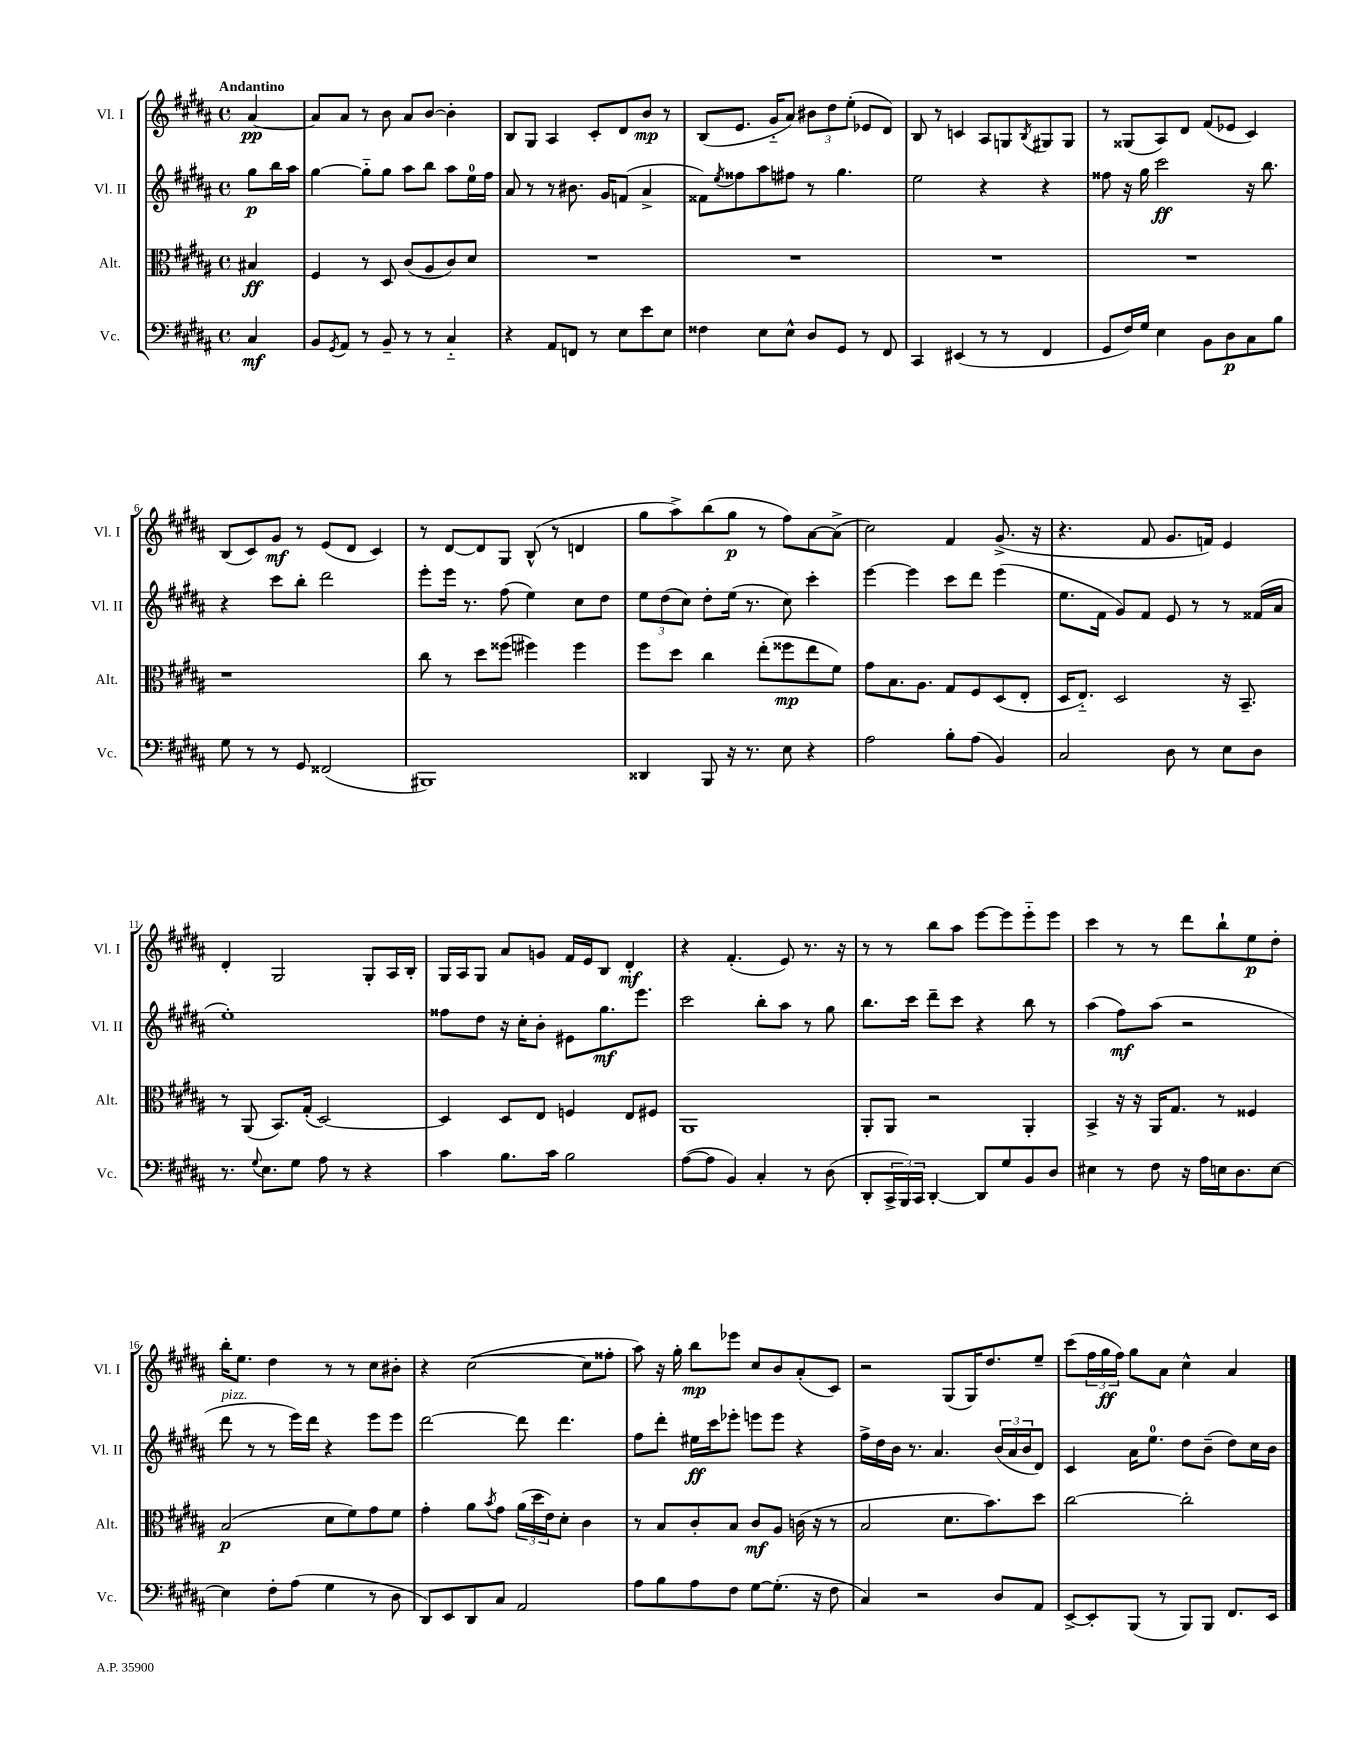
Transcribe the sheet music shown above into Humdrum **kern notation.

**kern	**kern	**kern	**kern
*staff4	*staff3	*staff2	*staff1
*clefF4	*clefC3	*clefG2	*clefG2
*k[f#c#g#d#a#]	*k[f#c#g#d#a#]	*k[f#c#g#d#a#]	*k[f#c#g#d#a#]
*M4/4	*M4/4	*M4/4	*M4/4
*met(c)	*met(c)	*met(c)	*met(c)
4C#/	4B#/	8gg#\L	[4a#/
.	.	16bb\L	.
.	.	16aa#\JJ	.
=	=	=	=
8BB/L	4F#/	[4gg#\	8a#/]L
8qGG#/	.	.	.
8AA#/J	.	.	8a#/J
8r	8r	8gg#'~\]L	8r
8BB~/	8D#/	8gg#\J	8b\
8r	(8c#/L	8aa#\L	8a#/L
8r	8A#/	8bb\J	[8b/J
4C#'~/	8c#/)	8aa#\L	4b'\]
.	8d#/J	16ee\L	.
.	.	16ff#\JJ	.
=	=	=	=
4r	1r	8a#/	8B/L
.	.	8r	8G#/J
8AA#/L	.	8r	4A#/
8FF/J	.	8.b#\	.
8r	.	.	8c#'/L
.	.	16g#/LK	.
8E\L	.	(8f/J	8d#/
8e\	.	4a#^/	8b/J
8E\J	.	.	8r
=	=	=	=
4F##\	1r	8f##\L)	(8B/L
.	.	8qee/	.
.	.	8ff##\	8.e/J
8E\L	.	8aa#\	.
.	.	.	16g#'~/LK
8E^^\J	.	8ff#\J	8a#/J)
8D#/L	.	8r	12b#\L
.	.	.	12dd#\
8GG#/J	.	4.gg#\	.
.	.	.	(12ee'\J
8r	.	.	8e-/L
8FF#/	.	.	8d#/J)
=	=	=	=
4CC#/	1r	2ee\	8B/
.	.	.	8r
(4EE#/	.	.	4c/
8r	.	4r	8A#/L
8r	.	.	8G/
.	.	.	8qB/
4FF#/	.	4r	8G#/
.	.	.	8G#/J
=	=	=	=
8GG#/L	1r	8ff##\	8r
16F#/L)	.	16r	(8G##/L
16G#/JJ	.	16gg#\	.
4E\	.	2ccc#\	8A#/)
.	.	.	8d#/J
8BB\L	.	.	(8f#/L
8D#\	.	.	8e-/J
8C#\	.	16r	4c#/)
.	.	8.bb\	.
8B\J	.	.	.
=	=	=	=
8G#\	1r	4r	(8B/L
8r	.	.	8c#/)
8r	.	8ccc#\L	8g#/J
8GG#/	.	8bb'\J	8r
(2FF##/	.	2ddd#\	(8e/L
.	.	.	8d#/J
.	.	.	4c#/)
=	=	=	=
1BBB#)	8cc#\	8eee'\L	8r
.	8r	16eee\Jk	[8d#/L
.	.	8.r	.
.	8dd#\L	.	8d#/]
.	(8ff##\J	(8ff#\	8G#/J
.	4ff#\)	4ee\)	(8B^^/
.	.	.	8r
.	4ff#\	8cc#\L	4d/
.	.	8dd#\J	.
=	=	=	=
4DD##/	8ff#\L	12ee\L	8gg#\L
.	.	(12dd#\	.
.	8dd#\J	.	8aa#^\)
.	.	12cc#\J)	.
8BBB/	4cc#\	8dd#'\L	(8bb\
16r	.	(16ee\Jk	8gg#\J
8.r	.	8.r	.
.	(8ee'\L	.	8r
8E\	8ff##\	8cc#\)	8ff#\L)
4r	8ee\	4ccc#'\	[8a#\
.	8f#\J)	.	(8a#^\]J
=	=	=	=
2A#\	8g#\L	[4eee\	2cc#\)
.	8.B\	.	.
.	.	4eee\]	.
.	8.A#\J	.	.
8B'\L	8G#/L	8ccc#\L	4f#/
(8A#\J	8F#/	8ddd#\J	.
4BB/)	(8D#/	(4eee\	(8.g#^/
.	8E'/J	.	.
.	.	.	16r
=	=	=	=
2C#/	16D#/LK	8.ee\L	4.r
.	8.E'~/J)	.	.
.	.	16f#\Jk	.
.	2D#/	8g#/L)	.
.	.	8f#/J	8f#/
8D#\	.	8e/	8.g#/L
8r	.	8r	.
.	.	.	16f/Jk)
8E\L	16r	8r	4e/
.	8.BB~/	.	.
8D#\J	.	(16f##/LL	.
.	.	16a#/JJ	.
=	=	=	=
8.r	8r	1ee')	4d#'/
.	(8AA#/	.	.
8qqG#/	.	.	.
8.E\L	.	.	.
.	8.BB/L)	.	2G#/
8G#\J	.	.	.
.	(16G#'/Jk	.	.
8A#\	[2D#/)	.	.
8r	.	.	.
4r	.	.	8G#'/L
.	.	.	16A#/L
.	.	.	16B'/JJ
=	=	=	=
4c#\	4D#/]	8ff##\L	16G#/LL
.	.	.	16A#/J
.	.	8dd#\J	8G#/J
8.B\L	8D#/L	16r	8a#/L
.	.	16cc#'\LK	.
.	8E/J	8b'\J	8g/J
16c#\Jk	.	.	.
2B\	4F/	8e#\L	16f#/LL
.	.	.	16e/J
.	.	8.gg#\	8B/J
.	8E/L	.	4d#'/
.	.	8.eee\J	.
.	8F#/J	.	.
=	=	=	=
([8A#\L	1AA#	2ccc#\	4r
8A#\]J	.	.	.
4BB/)	.	.	(4.f#'/
4C#'/	.	8bb'\L	.
.	.	8aa#\J	8e/)
8r	.	8r	8.r
(8D#\	.	8gg#\	.
.	.	.	16r
=	=	=	=
8DD#'/L	8AA#'/L	8.bb\L	8r
24CC#^/L	8AA#/J	.	8r
24BBB/)	.	.	.
.	.	16ccc#\Jk	.
24CC#/JJ	.	.	.
[4DD#'/	2r	8ddd#~\L	8bb\L
.	.	8ccc#\J	8aa#\J
8DD#/]L	.	4r	[8eee\L
8G#/	.	.	8eee\]
8BB/	4AA#'/	8bb\	8eee'~\
8D#/J	.	8r	8eee\J
=	=	=	=
4E#\	4BB^/	(4aa#\	4ccc#\
8r	16r	8ff#\L)	8r
.	16r	.	.
8F#\	16AA#/LK	(8aa#\J	8r
.	8.G#/J	.	.
16r	.	2r	8ddd#\L
16A#\LL	.	.	.
16E\J	8r	.	8bb`\
8.D#\	.	.	.
.	4F##/	.	8ee\
[8E\J	.	.	8dd#'\J
=	=	=	=
4E\]	(2B/	8ddd#\	16bb'\LK
.	.	.	8.ee\J
.	.	8r	.
8F#'\L	.	8r	4dd#\
(8A#\J	.	16eee\LL)	.
.	.	16ddd#\JJ	.
4G#\	8d#\L	4r	8r
.	8f#\)	.	8r
8r	8g#\	8eee\L	8cc#\L
8D#\	8f#\J	8eee\J	8b#'\J
=	=	=	=
8DD#/L)	4g#'\	[2ddd#\	4r
8EE/	.	.	.
8DD#/	8a#\L	.	([2cc#\
.	8qb/	.	.
8C#/J	8g#\J	.	.
2AA#/	(24a#\LL	8ddd#\]	.
.	24dd#\	.	.
.	24e\J)	.	.
.	8d#'\J	4.ddd#\	.
.	4c#\	.	8cc#\]L
.	.	.	8ff##'\J
=	=	=	=
8A#\L	8r	8ff#\L	8aa#\)
8B\	8B/L	8ddd#'\J	16r
.	.	.	16gg#'\
8A#\	8c#'/	16ee#\LL	8bb\L
.	.	16ccc#\J	.
8F#\J	8B/J	8eee-'\J	8eee-\J
[8G#\L	8c#/L	8eee\L	8cc#/L
(8.G#'\]J	8A#/J	8eee\J	8b/
.	(16c\	4r	(8a#'/
16r	16r	.	.
8F#\	8r	.	8c#/J)
=	=	=	=
4C#/)	2B/	16ff#^\LL	2r
.	.	16dd#\	.
.	.	16b\JJ	.
.	.	8.r	.
2r	.	.	.
.	.	4.a#/	.
.	8.d#\L	.	(8G#/L
.	.	.	16G#/K)
.	8.b\)	.	8.dd#/
8D#/L	.	(24b/LL	.
.	.	24a#/	.
.	.	24b/J	.
8AA#/J	8dd#\J	8d#/J)	8ee~/J
=	=	=	=
[8EE^/L	[2cc#\	4c#/	(8ccc#\L
8EE'/]	.	.	24ff#\L
.	.	.	24gg#\
.	.	.	24ff#\JJ)
(8BBB/J	.	16a#\LK	8gg#\L
.	.	8.ee\J	.
8r	.	.	8a#\J
8BBB/L)	2cc#'\]	8dd#\L	4cc#^^\
8BBB/J	.	(8b~\J	.
8.FF#/L	.	8dd#\L)	4a#/
.	.	16cc#\L	.
16EE/Jk	.	16b\JJ	.
==	==	==	==
*-	*-	*-	*-
